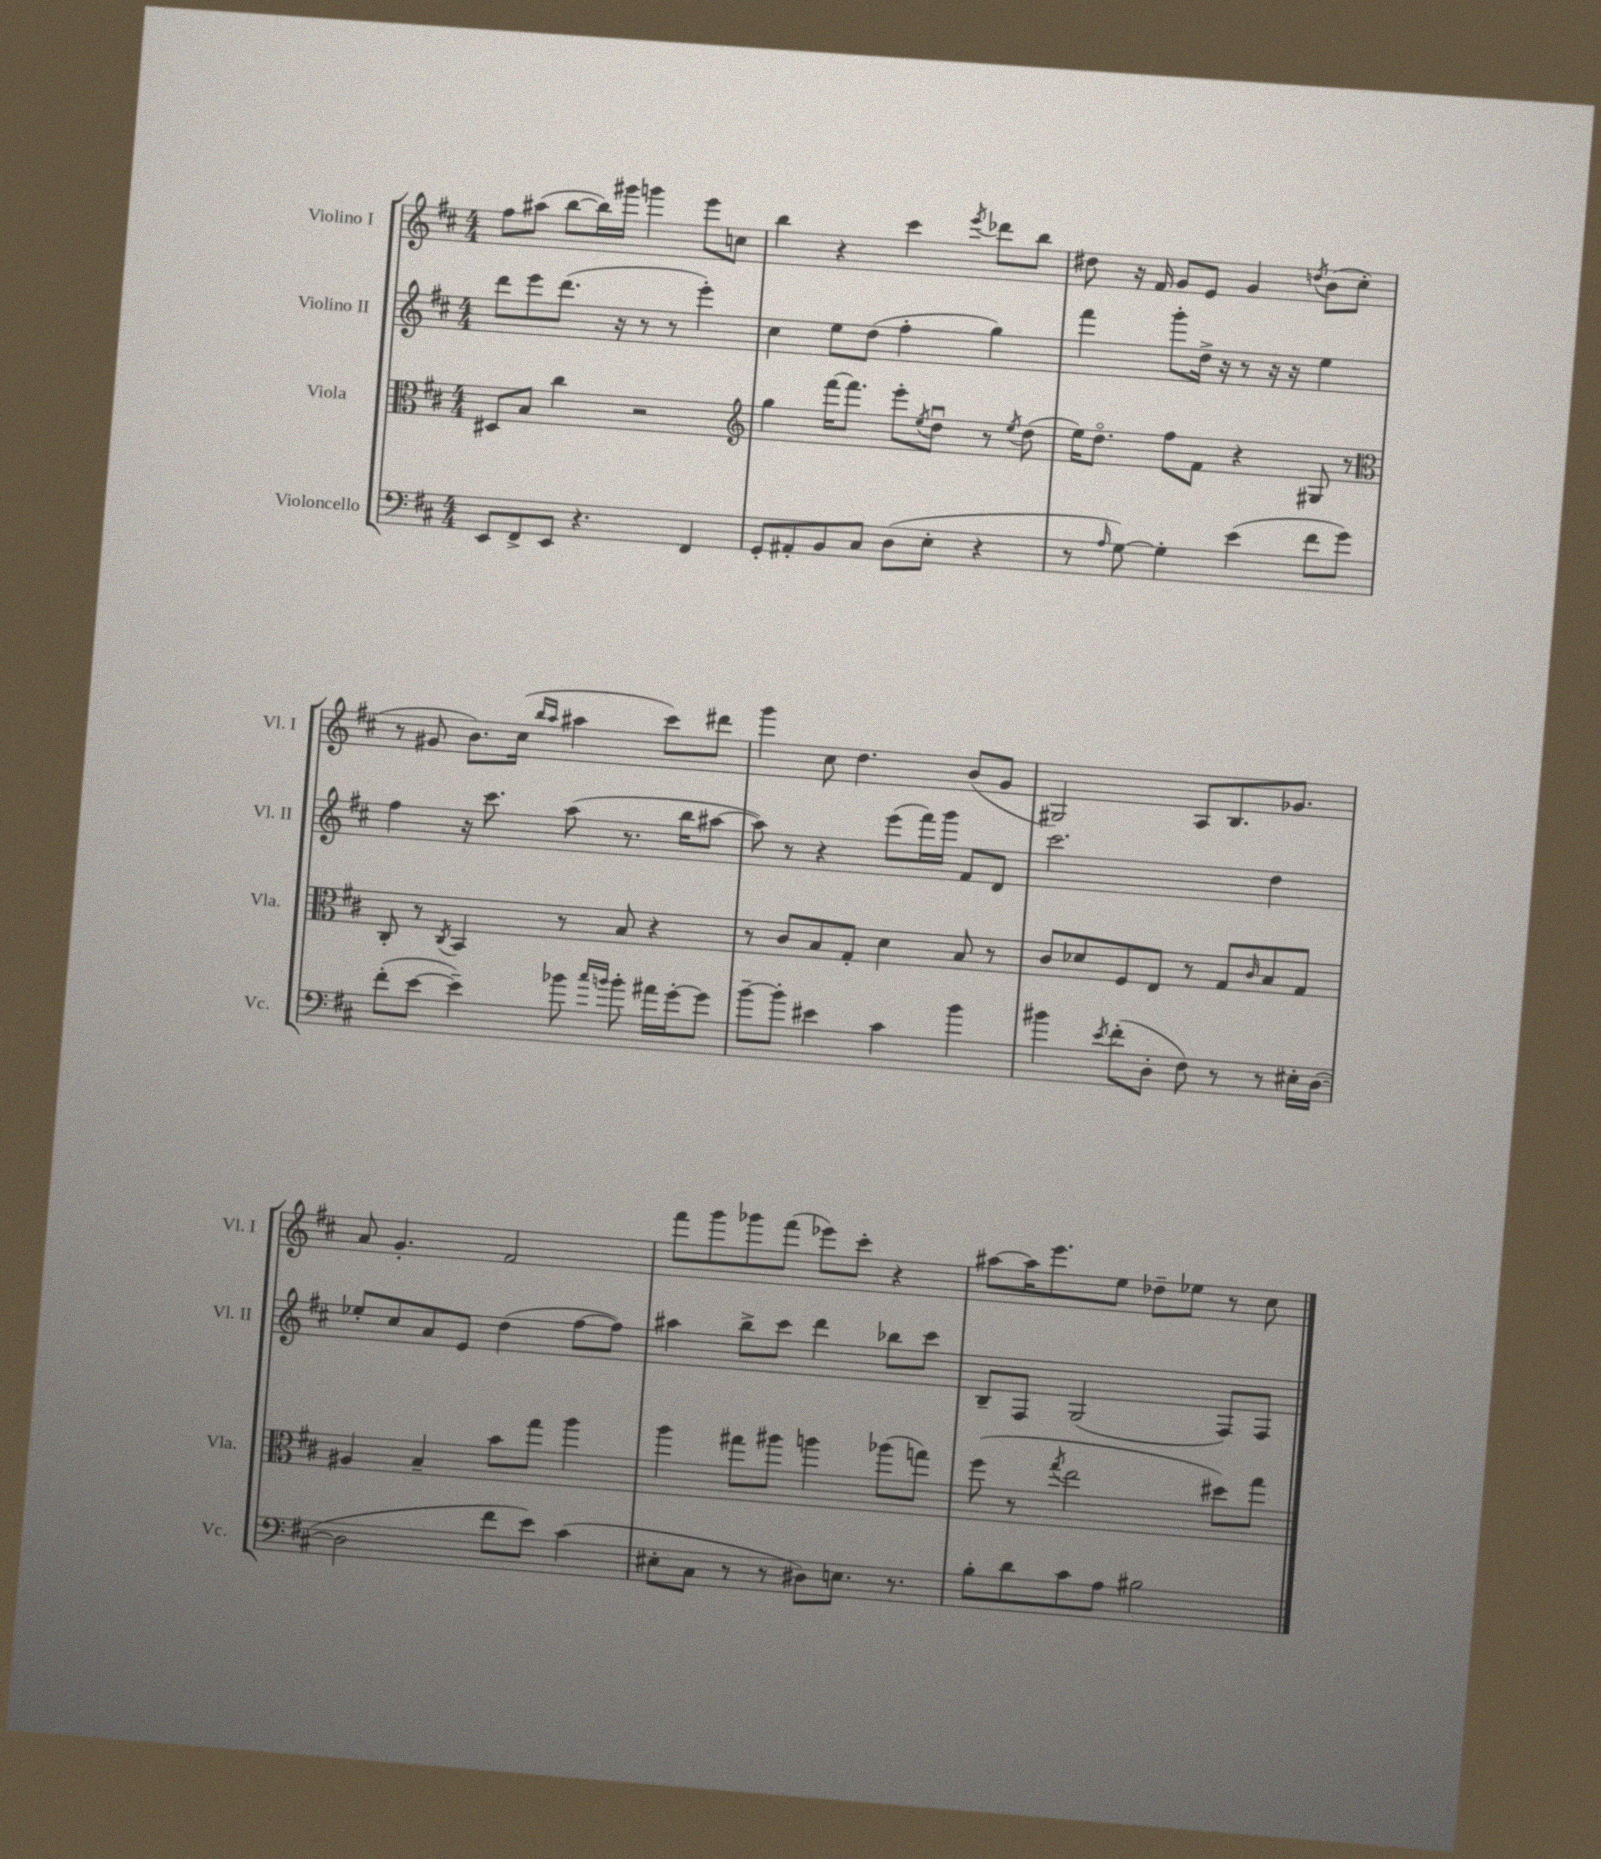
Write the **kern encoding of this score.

**kern	**kern	**kern	**kern
*staff4	*staff3	*staff2	*staff1
*clefF4	*clefC3	*clefG2	*clefG2
*k[f#c#]	*k[f#c#]	*k[f#c#]	*k[f#c#]
*M4/4	*M4/4	*M4/4	*M4/4
8EE	8D#	8ddd	8ff#
8FF#^	8B	8eee	(8aa#
8EE	4cc#	(8.ddd	[8bb
4.r	.	.	16bb])
.	.	16r	16ggg#
.	2r	8r	4ggg
.	.	8r	.
4FF#	.	4eee')	8eee
.	.	.	8cc
=	=	=	=
*	*clefG2	*	*
8GG'	4gg	4cc#	4bb
8AA#'	.	.	.
8BB	[16fff#	8ee	4r
.	8.fff#]	.	.
8C#	.	(8dd	.
(8D	8eee'	4ff#'	4ccc#
.	8qee	.	.
8E'	8ddu	.	.
.	.	.	8qeee
4r	8r	4gg)	8ddd-
.	8qee	.	.
.	(8dd	.	8bb
=	=	=	=
8r	16ee)	4fff#	8dd#
.	8.ddo	.	.
16qqA	.	.	.
[8G)	.	.	16r
.	.	.	16f#
4G']	8ff#	8ggg'	8g
.	8f#	16dd^	8e
.	.	16r	.
(4e	4r	8r	4g
.	.	16r	.
.	.	16r	.
.	.	.	8qdd
8f#	8G#	4ee	(8b
8g)	8r	.	8cc#'
=	=	=	=
*	*clefC3	*	*
(8f#'	8C#'	4ff#	8r
[8e	8r	.	8g#
.	8qC#	.	.
4e~])	4BB	16r	8.b)
.	.	8.ccc#	.
.	.	.	(16cc#
.	.	.	16qqbb
.	.	.	16qqaa
8b-	8r	(8aa	4aa#
16qqcc#	.	.	.
16qqb	.	.	.
8b'	8B	8.r	.
16a#	4r	.	8ccc#)
[16g'	.	16bb	.
8g]	.	[8aa#	8ddd#
=	=	=	=
[8b~	8r	8aa#])	4ggg
8b']	8c#	8r	.
4e#	8B	4r	8cc#
.	8G'	.	4.dd
4c#	4d	(8eee	.
.	.	16fff#)	.
.	.	16ggg	.
4b	8B	8f#	(8b
.	8r	8d	8g
=	=	=	=
4b#	8c#	2.ccc#	2G#)
.	8d-	.	.
8qe	.	.	.
(8f#'	8F#	.	.
8D'	8E	.	.
8F#)	8r	.	8A
8r	8G	.	8.B
.	16qqc#	.	.
8r	8B	4dd	.
.	.	.	8.g-
16E#'	8G	.	.
([16D	.	.	.
=	=	=	=
2D]	4A#	8ee-'	8a
.	.	8cc#	4.g'
.	4B~	8a	.
.	.	8e	.
8f#	8b	(4dd	2f#
8e)	8gg	.	.
(4c#	4aa	[8ff#	.
.	.	8ff#])	.
=	=	=	=
8E#'	4aa	4aa#	8fff#
8C#	.	.	8ggg
8r	8gg#	8bb^	8ggg-
8r	8aa#	8ccc#	(8fff#
8D#)	4aa	4ddd	8eee-)
8.E	.	.	8ccc#'
.	(8aa-	8bb-	4r
8.r	.	.	.
.	8gg)	8ccc#	.
=	=	=	=
8B'	(8ff#	8B~	[8aa#
8d	8r	8F#	16aa#]
.	.	.	8.eee
.	8qgg	.	.
8c#	2ee	(2G	.
8A	.	.	8ee
2B#	.	.	8dd-~
.	.	.	8ee-
.	8dd#)	8F#)	8r
.	8gg	8F#	8cc#
==	==	==	==
*-	*-	*-	*-
